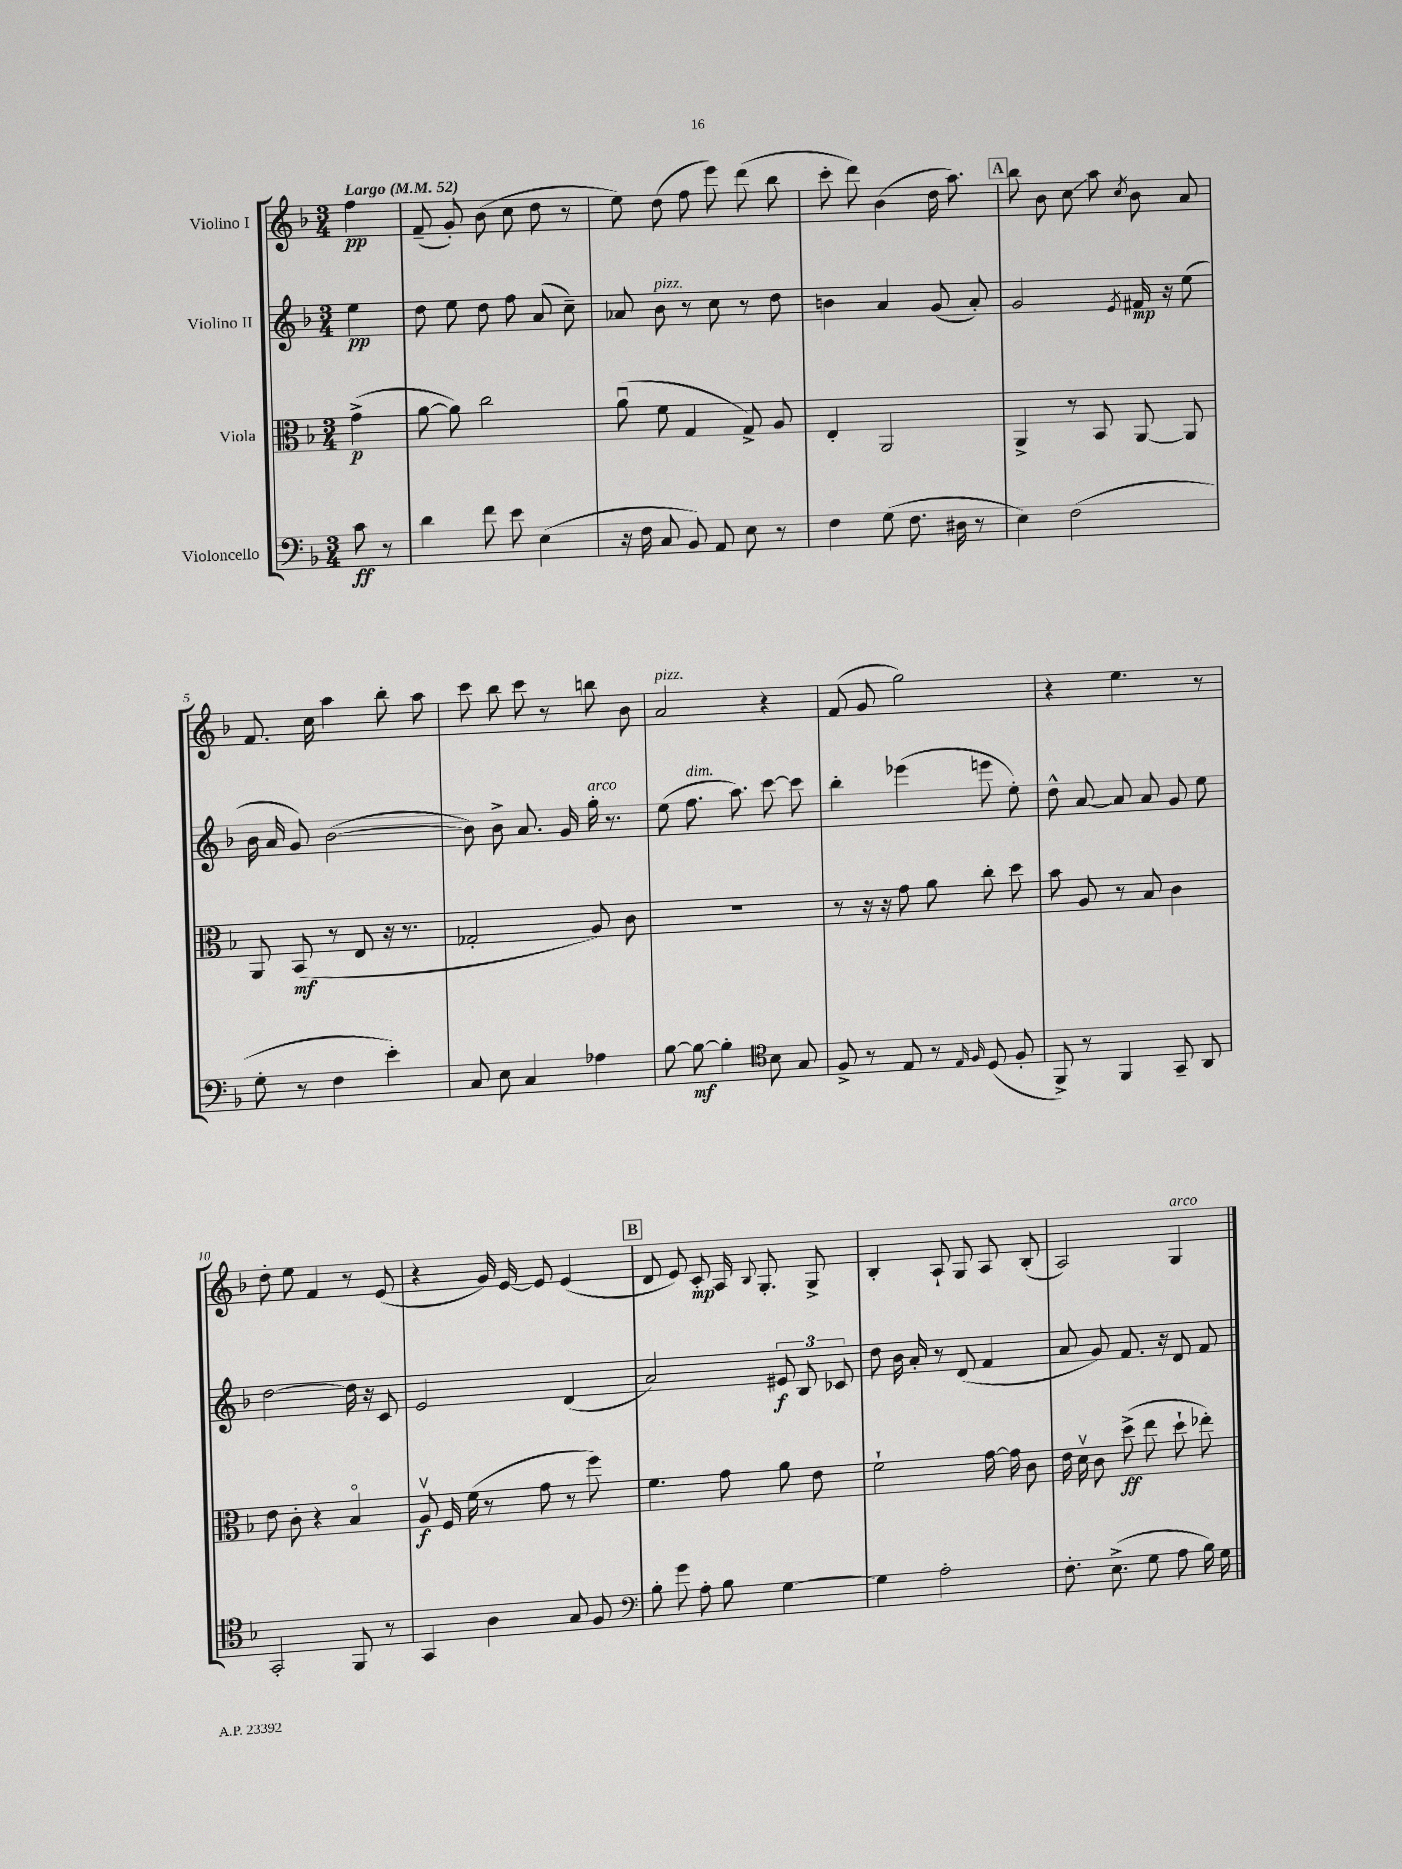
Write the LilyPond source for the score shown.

<<
\new StaffGroup <<
\new Staff = "s0" \with { instrumentName = "Violino I" } {
    \clef treble \key f \major \numericTimeSignature \time 3/4 \partial 4 \tempo "Largo" 4 = 52
    \autoBeamOff f''4\pp |
    f'8--( g'8-.) bes'8( c''8 d''8 r8 |
    e''8) d''8( f''8 e'''8) d'''8( bes''8 |
    c'''8-. d'''8) bes'4( d''16 a''8.) |
    \mark \markup { \box "A" } bes''8 bes'8 c''8\glissando a''8 \acciaccatura { c''8 } bes'8 a'8 |
    f'8. c''16 a''4 bes''8-. a''8 |
    c'''8 bes''8 c'''8 r8 b''8 bes'8 |
    a'2^\markup { \italic "pizz." } r4 |
    f'8( g'8 g''2) |
    r4 e''4. r8 |
    d''8-. e''8 f'4 r8 e'8( |
    r4 g'16) e'16~ e'8 e'4( |
    \mark \markup { \box "B" } d'8 e'8) c'8-.\mp a16 \appoggiatura { bes8 } g8.-. g8-> |
    bes4-. a8-! g8 a8 bes8-.( |
    a2) g4^\markup { \italic "arco" } \bar "|." |
}
\new Staff = "s1" \with { instrumentName = "Violino II" } {
    \clef treble \key f \major \numericTimeSignature \time 3/4 \partial 4
    \autoBeamOff e''4\pp |
    d''8 e''8 d''8 f''8 a'8( c''8--) |
    aes'8 bes'8^\markup { \italic "pizz." } r8 c''8 r8 d''8 |
    b'4 a'4 g'8( a'8-.) |
    \mark \markup { \box "A" } g'2 \acciaccatura { e'8 } fis'16\mp r16 e''8( |
    bes'16 a'16 g'8) bes'2~( |
    bes'8) bes'8-> a'8. g'16 g''16-.^\markup { \italic "arco" } r8. |
    e''8( f''8.^\markup { \italic "dim." } a''8.) c'''8~ c'''8 |
    bes''4-. ees'''4( e'''8 e''8-.) |
    d''8-^ a'8~ a'8 a'8 g'8 e''8 |
    d''2~ d''16 r16 c'8 |
    e'2 d'4( |
    \mark \markup { \box "B" } a'2) \tuplet 3/2 { eis'8\f bes8 ces'8 } |
    d''8 bes'16 a'16-. r8 d'8( f'4 |
    a'8 g'8) f'8. r16 d'8 f'8 \bar "|." |
}
\new Staff = "s2" \with { instrumentName = "Viola" } {
    \clef alto \key f \major \numericTimeSignature \time 3/4 \partial 4
    \autoBeamOff g'4->\p( |
    a'8~ a'8) c''2 |
    a'8\downbow( f'8 g4 g8->) a8 |
    e4-. a,2 |
    \mark \markup { \box "A" } a,4-> r8 bes,8 a,8~ a,8 |
    a,8 bes,8\mf( r8 e8 r16 r8. |
    ges2-. a8) c'8 |
    R2. |
    r8 r16 r16 g'8 a'8 c''8-. d''8 |
    bes'8 a8 r8 bes8 c'4 |
    e'8 c'8-. r4 bes4\flageolet |
    a8\upbow\f f16 f'16( r8 g'8 r8 f''8) |
    \mark \markup { \box "B" } f'4. g'8 a'8 e'8 |
    f'2-! g'16~ g'16 c'8 |
    e'16 d'16\upbow c'8 d''8->\ff( e''8 d''8-! ees''8-.) \bar "|." |
}
\new Staff = "s3" \with { instrumentName = "Violoncello" } {
    \clef bass \key f \major \numericTimeSignature \time 3/4 \partial 4
    \autoBeamOff c'8\ff r8 |
    d'4 f'8 e'8 e4( |
    r16 f16 c8 bes,8) a,8 e8 r8 |
    f4 g8( f8. dis16 r8 |
    \mark \markup { \box "A" } e4) f2( |
    g8-. r8 f4 e'4-.) |
    c8 e8 c4 aes4 |
    bes8~ bes8~\mf bes4-. \clef tenor bes8 g8 |
    f8-> r8 e8 r8 \grace { e16 f16 } d8( f8-. |
    f,8->) r8 f,4 g,8-- a,8 |
    g,2-. f,8 r8 |
    g,4 a4 g8 f8 |
    \mark \markup { \box "B" } \clef bass bes8-. g'8 a8-. bes8 g4~ |
    g4 a2-. |
    f8.-. e8.->( g8 a8 bes16) g16 \bar "|." |
}
>>
>>
